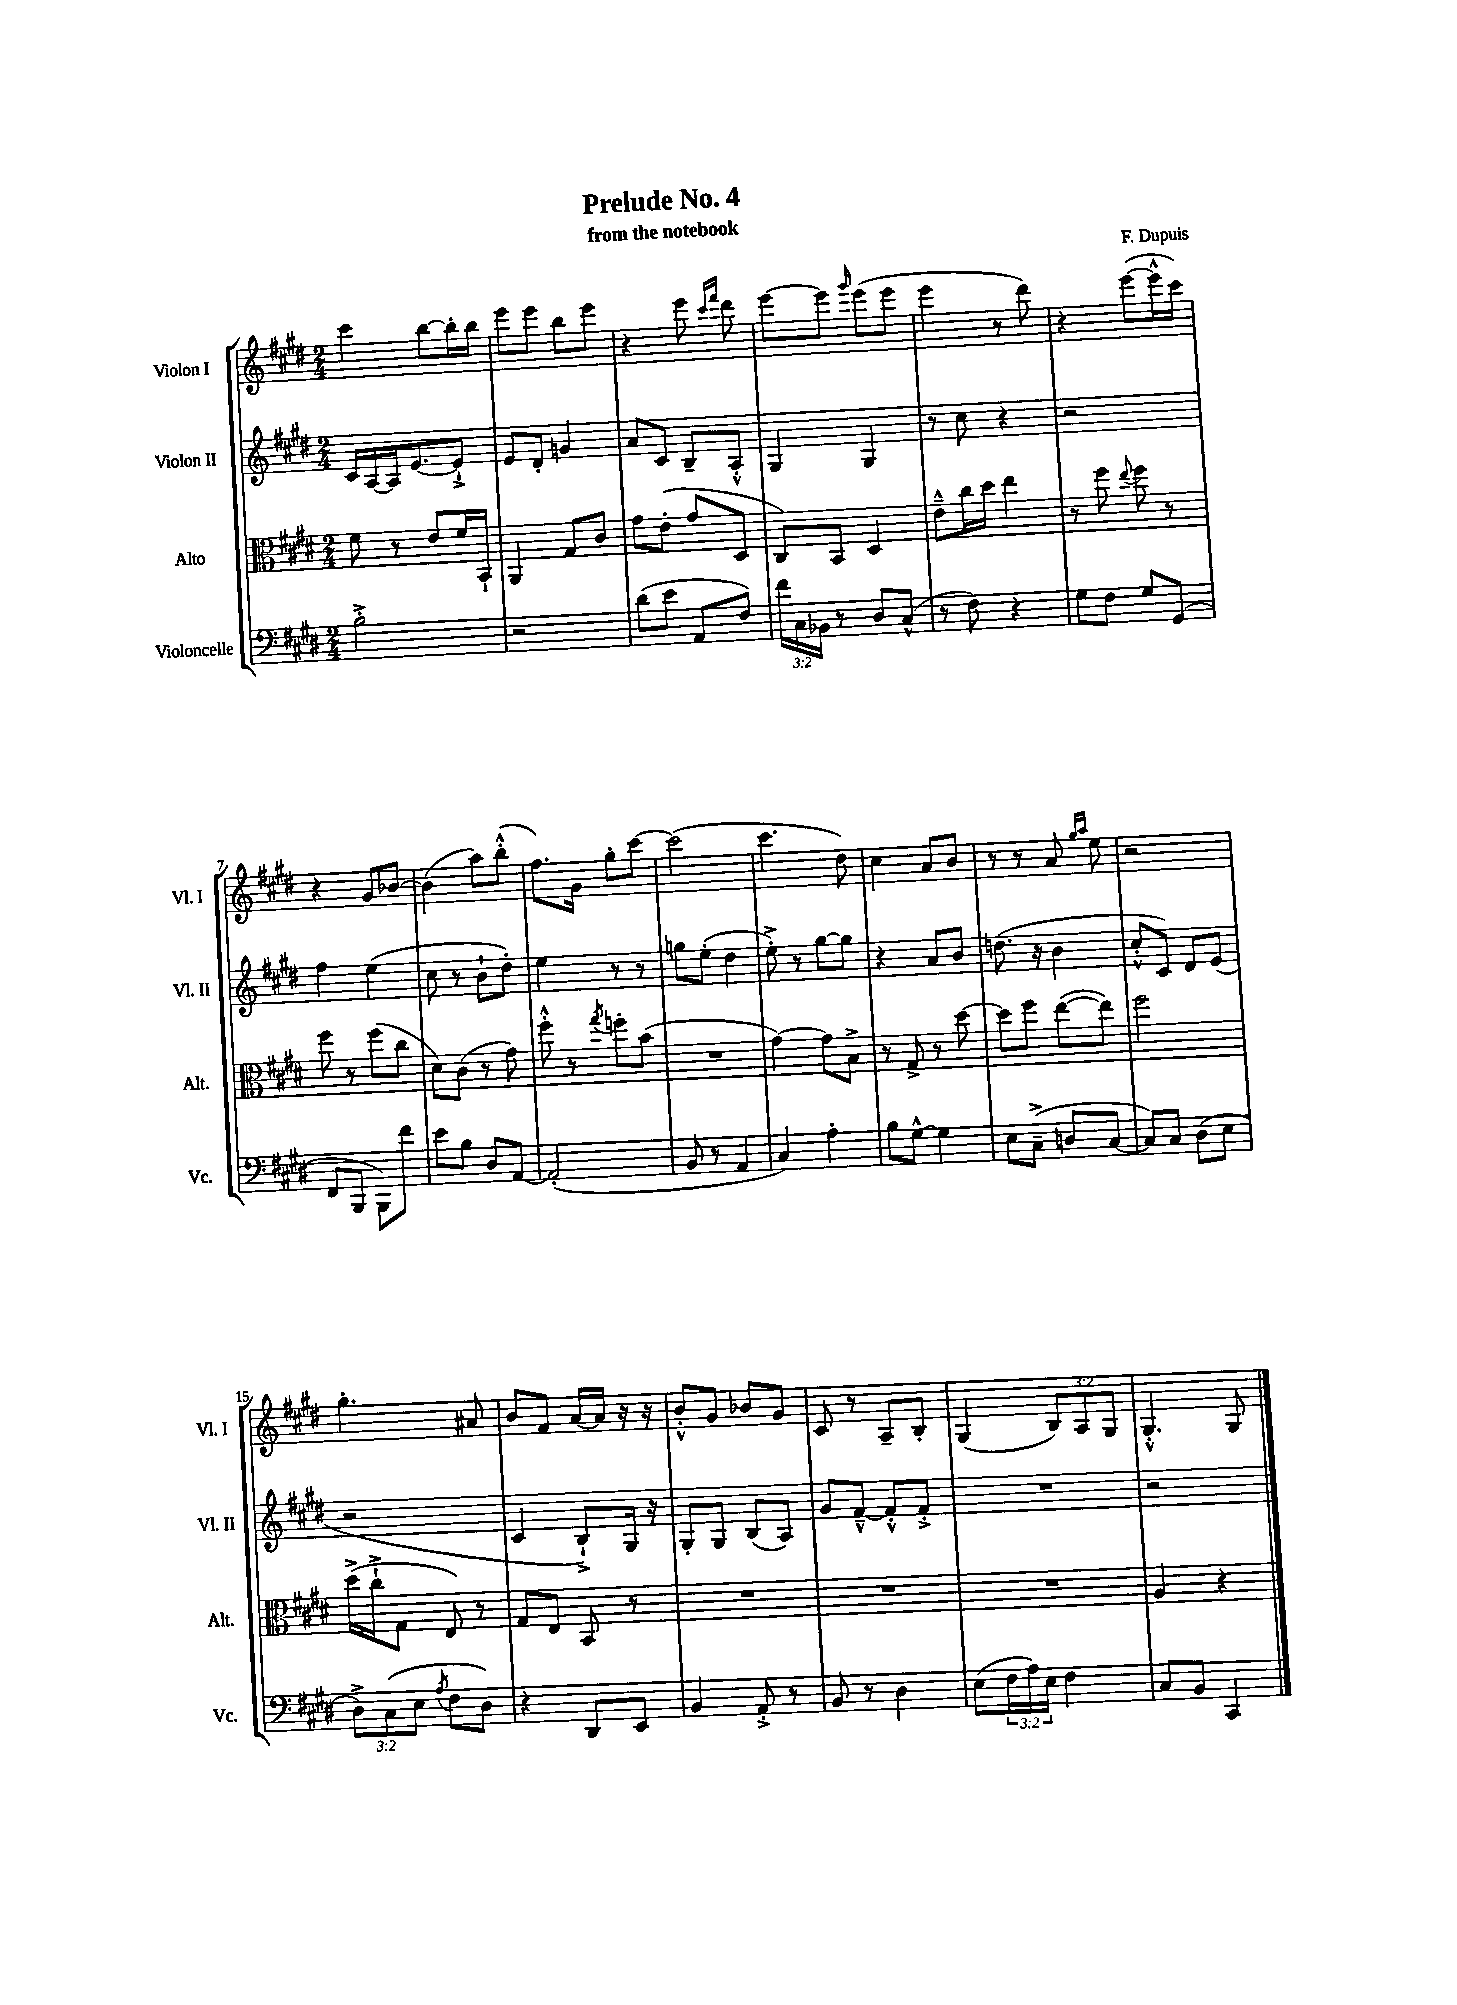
\header { title = "Prelude No. 4" composer = "F. Dupuis" subtitle = "from the notebook" }
<<
\new StaffGroup <<
\new Staff = "s0" \with { instrumentName = "Violon I" shortInstrumentName = "Vl. I" } {
    \clef treble \key e \major \numericTimeSignature \time 2/4 \override Staff.TupletNumber.text = #tuplet-number::calc-fraction-text
    cis'''4 b''8~ b''16-. b''16 |
    e'''8 e'''8 b''8 e'''8 |
    r4 e'''8 \grace { cis'''16 fis'''16 } dis'''8 |
    e'''8~ e'''8 \grace { gis'''16 } e'''8( e'''8 |
    e'''4 r8 dis'''8) |
    r4 e'''8~( e'''16-^ cis'''16) |
    r4 gis'8 bes'8~ |
    bes'4( a''8) b''8-.-^( |
    fis''8.) gis'16 gis''8-. cis'''8~ |
    cis'''2( |
    cis'''4. dis''8) |
    cis''4 a'8 b'8 |
    r8 r8 a'8 \grace { gis''16 a''16 } e''8 |
    r2 |
    gis''4.-. ais'8 |
    b'8 fis'8 a'16~ a'16 r16 r16 |
    b'8-.-^ gis'8 bes'8 gis'8 |
    cis'8 r8 a8-- b8-. |
    gis4( \tuplet 3/2 { b8) a8 gis8 } |
    gis4.-.-^ gis8 \bar "|." |
}
\new Staff = "s1" \with { instrumentName = "Violon II" shortInstrumentName = "Vl. II" } {
    \clef treble \key e \major \numericTimeSignature \time 2/4
    cis'16 a16~ a16 e'8.~ e'8-!-> |
    e'8 dis'8-. g'4 |
    a'8 cis'8 b8-- a8-.-^ |
    gis4 gis4 |
    r8 cis''8 r4 |
    r2 |
    fis''4 e''4( |
    cis''8 r8 b'8-! dis''8-.) |
    e''4 r8 r8 |
    g''8 e''8-.( dis''4 |
    e''8-.->) r8 gis''8~ gis''8 |
    r4 a'8 b'8 |
    d''8.( r16 b'4 |
    cis''8-.-^ cis'8) dis'8 e'8( |
    r2 |
    cis'4 b8-!->) gis16 r16 |
    gis8-. gis8 b8( a8) |
    gis'8 fis'8~---^ fis'8-.-^ fis'8-.-> |
    R2 |
    r2 \bar "|." |
}
\new Staff = "s2" \with { instrumentName = "Alto" shortInstrumentName = "Alt." } {
    \clef alto \key e \major \numericTimeSignature \time 2/4
    fis'8 r8 e'8 fis'16 b,16-! |
    a,4 gis8 cis'8 |
    gis'8 e'8-.( gis'8 dis8 |
    cis8) b,8 dis4 |
    e'8---^ cis''16 dis''16 e''4 |
    r8 fis''8 \appoggiatura { e''8 } fis''8 r8 |
    fis''8 r8 fis''8( cis''8 |
    dis'8) cis'8( r8 gis'8) |
    fis''8-.-^ r8 \acciaccatura { gis''8 } f''8-. b'8( |
    R2 |
    gis'4~) gis'8 b8-> |
    r8 gis8-> r8 dis''8~ |
    dis''8 fis''8 e''8~( e''8) |
    fis''2 |
    dis''16->( cis''16-!-> gis8 e8) r8 |
    gis8 e8 b,8 r8 |
    R2 |
    R2 |
    R2 |
    a4 r4 \bar "|." |
}
\new Staff = "s3" \with { instrumentName = "Violoncelle" shortInstrumentName = "Vc." } {
    \clef bass \key e \major \numericTimeSignature \time 2/4 \override Staff.TupletNumber.text = #tuplet-number::calc-fraction-text
    b2-.-> |
    r2 |
    dis'8( e'8 a,8 fis8) |
    \tuplet 3/2 { fis'16 cis16 bes,16 } r8 dis8 cis8-^( |
    r8 fis8) r4 |
    gis8 fis8 gis8 gis,8( |
    fis,8 b,,8 b,,8) fis'8 |
    e'8 b8 dis8 a,8~ |
    a,2-.( |
    b,8 r8 a,4 |
    cis4) a4-. |
    b8 gis8~-^ gis4 |
    e8 cis8--->( d8 cis8~ |
    cis8) cis8 dis8( e8 |
    \tuplet 3/2 { dis8->) cis8( e8 } \acciaccatura { a8 } fis8 dis8) |
    r4 dis,8 e,8 |
    b,4 a,8-.-> r8 |
    b,8 r8 dis4 |
    e8( \tuplet 3/2 { fis16 a16) e16 } fis4 |
    cis8 b,8 cis,4 \bar "|." |
}
>>
>>
